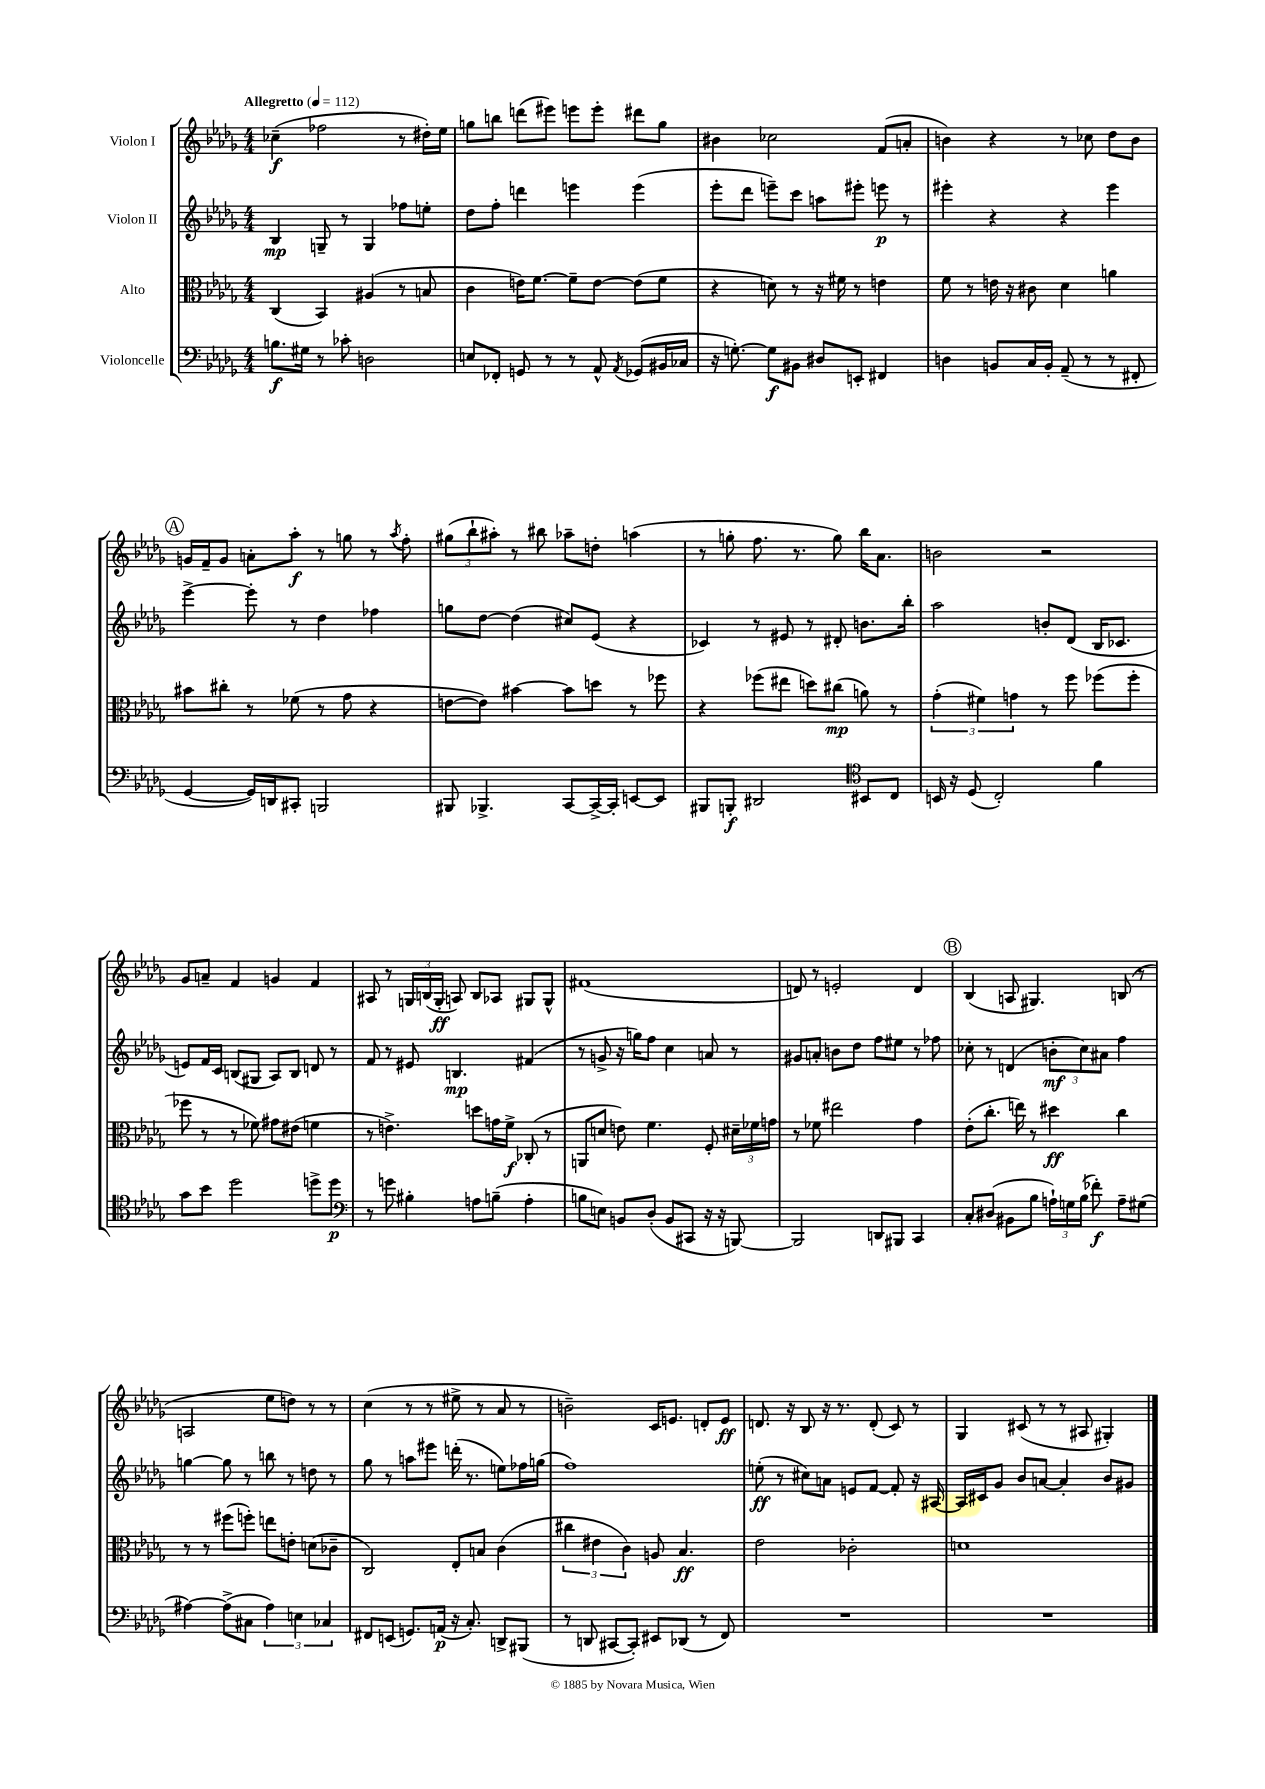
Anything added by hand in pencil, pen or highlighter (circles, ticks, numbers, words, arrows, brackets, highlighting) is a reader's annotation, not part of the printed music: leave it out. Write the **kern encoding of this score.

**kern	**dynam	**kern	**dynam	**kern	**dynam	**kern	**dynam
*part4	*part4	*part3	*part3	*part2	*part2	*part1	*part1
*staff4	*staff4	*staff3	*staff3	*staff2	*staff2	*staff1	*staff1
*I"Violoncelle	*	*I"Alto	*	*I"Violon II	*	*I"Violon I	*
*clefF4	*	*clefC3	*	*clefG2	*	*clefG2	*
*k[b-e-a-d-g-]	*	*k[b-e-a-d-g-]	*	*k[b-e-a-d-g-]	*	*k[b-e-a-d-g-]	*
*M4/4	*	*M4/4	*	*M4/4	*	*M4/4	*
*MM112	*	*MM112	*	*MM112	*	*MM112	*
=1	=1	=1	=1	=1	=1	=1	=1
!	!	!	!	!	!	!LO:TX:a:B:t=Allegretto	!
8.Bn\L	f	(4C/	.	4B-/	mp	(4cc-X~\	f
16G#X\Jk	.	.	.	.	.	.	.
8r	.	4BB-/)	.	8Gn~/	.	2ff-X\	.
8c-X'\	.	.	.	8r	.	.	.
2Dn\	.	(4A#X/	.	4G/	.	.	.
.	.	8r	.	8ff-X\L	.	8r	.
.	.	8Bn/	.	8een'\J	.	16dd#X'\LL)	.
.	.	.	.	.	.	16ee-\JJ	.
=2	=2	=2	=2	=2	=2	=2	=2
8En/L	.	4c\	.	8dd-\L	.	8ggn\L	.
8FF-X'/J	.	.	.	8ff'\J	.	8bbn\J	.
8GGn/	.	16en\KL)	.	4dddn\	.	(8dddn\L	.
.	.	[8.f\J	.	.	.	.	.
8r	.	.	.	.	.	8eee#X\J)	.
8r	.	8f~\L]	.	4eeen\	.	8eeen\L	.
8AA-^^/	.	[8e\J	.	.	.	8eee'\J	.
8qAA-/	.	.	.	.	.	.	.
(8GG-X/L	.	(8e\L]	.	(4eee\	.	8ddd#X\L	.
16BB#X/L	.	8f\J	.	.	.	8gg\J	.
16C-X/JJ	.	.	.	.	.	.	.
=3	=3	=3	=3	=3	=3	=3	=3
16r	.	4r	.	8eee-'\L	.	4b#X\	.
[8.Gn'\)	.	.	.	.	.	.	.
.	.	.	.	8ddd-\J	.	.	.
8G\L]	f	8dn\)	.	8eeen~\L)	.	2cc-X\	.
8BB#X\J	.	8r	.	8ccc\J	.	.	.
8D#X/L	.	16r	.	8aan\L	.	.	.
.	.	16f#X\	.	.	.	.	.
8EEn'/J	.	8r	.	8eee#X'\J	.	.	.
4FF#X/	.	4en\	.	8eeen\	p	(8f/L	.
.	.	.	.	8r	.	8an'/J	.
=4	=4	=4	=4	=4	=4	=4	=4
4Dn\	.	8f\	.	4eee#X'\	.	4bn\)	.
.	.	8r	.	.	.	.	.
8BBn/L	.	16en\	.	4r	.	4r	.
.	.	16r	.	.	.	.	.
16C/L	.	8c#X\	.	.	.	.	.
16BB'/JJ	.	.	.	.	.	.	.
(8AA-~/	.	4d-\	.	4r	.	8r	.
8r	.	.	.	.	.	8cc-X\	.
8r	.	4an\	.	4eee#\	.	8dd-\L	.
8FF#X'/	.	.	.	.	.	8b\J	.
!!LO:LB:g=z
!!LO:REH:place=s1:t=A
=5	=5	=5	=5	=5	=5	=5	=5
[4GG-/	.	8b#X\L	.	[4eee-^\	.	16gn/LL	.
.	.	.	.	.	.	16f~/J	.
.	.	8cc#X'\J	.	.	.	8g/J	.
16GG-/LL])	.	8r	.	8eee-'\]	.	8an'\L	.
16DDn/J	.	.	.	.	.	.	.
8CC#X'/J	.	(8f-X\	.	8r	.	8aa-'\J	f
2BBBn/	.	8r	.	4dd-\	.	8r	.
.	.	8g-\	.	.	.	8ggn\	.
.	.	4r	.	4ff-X\	.	8r	.
.	.	.	.	.	.	8qaa-/	.
.	.	.	.	.	.	8ff'\	.
=6	=6	=6	=6	=6	=6	=6	=6
8BBB#X/	.	[8en\L	.	8ggn\L	.	(12gg#X\L	.
.	.	.	.	.	.	12bb-`\	.
4.BBB-X^/	.	8e\J])	.	[8dd-\J	.	.	.
.	.	.	.	.	.	12aa#X'\J)	.
.	.	[4b#X\	.	(4dd-\]	.	8r	.
.	.	.	.	.	.	8bb#X\	.
[8CC/L	.	8b#\L]	.	8cc#X/L)	.	8aa-X~\L	.
16CC^/L_	.	8ddn\J	.	(8e-/J	.	8ddn'\J	.
16CC'/JJ]	.	.	.	.	.	.	.
[8EEn/L	.	8r	.	4r	.	(4aan\	.
8EE/J]	.	8ff-X\	.	.	.	.	.
=7	=7	=7	=7	=7	=7	=7	=7
8BBB#X/L	.	4r	.	4c-X/)	.	8r	.
8BBBn'/J	f	.	.	.	.	8ggn'\	.
2DD#X/	.	(8ff-X\L	.	8r	.	8.ff\	.
.	.	8ee#X\J	.	8e#X/	.	.	.
.	.	.	.	.	.	8.r	.
.	.	8ddn\L)	.	8r	.	.	.
.	.	(8cc#X\J	mp	8d#X'/	.	8gg\)	.
*clefC4	*	*	*	*	*	*	*
8BB#X/L	.	8an\)	.	8.bn\L	.	16bb-\KL	.
.	.	.	.	.	.	8.a-\J	.
8C/J	.	8r	.	.	.	.	.
.	.	.	.	16bb-'\Jk	.	.	.
=8	=8	=8	=8	=8	=8	=8	=8
16BBn/	.	(6g-'\	.	2aa-\	.	2bn\	.
16r	.	.	.	.	.	.	.
(8D-/	.	.	.	.	.	.	.
.	.	6f#X\)	.	.	.	.	.
2C'/)	.	.	.	.	.	.	.
.	.	6gn\	.	.	.	.	.
.	.	8r	.	8bn'/L	.	2r	.
.	.	8ff\	.	(8d-/J	.	.	.
4f\	.	(8ff-X\L	.	16B-/KL	.	.	.
.	.	.	.	8.c-X/J	.	.	.
.	.	8ff-'\J	.	.	.	.	.
!!LO:LB:g=z
=9	=9	=9	=9	=9	=9	=9	=9
8g-\L	.	8ff-X\	.	8en/L)	.	8g-/L	.
8b-\J	.	8r	.	16f/L	.	8an~/J	.
.	.	.	.	16c/JJ	.	.	.
2dd-\	.	8r	.	(8Bn/L	.	4f/	.
.	.	8f-X\)	.	8G#X/J	.	.	.
.	.	8g#X\L	.	8A-/L)	.	4gn/	.
.	.	(8e#X\J	.	8B/J	.	.	.
8ddn^\L	.	4fn\	.	8dn/	.	4f/	.
8dd\J	p	.	.	8r	.	.	.
=10	=10	=10	=10	=10	=10	=10	=10
*clefF4	*	*	*	*	*	*	*
8r	.	8r	.	8f/	.	8A#X/	.
8gn\	.	4.en^\)	.	8r	.	8r	.
4B#X'\	.	.	.	8e#X/	.	24Gn/LL	.
.	.	.	.	.	.	(24Bn/	.
.	.	.	.	.	.	24G'/JJ	ff
.	.	.	.	4.Bn/	mp	8An/)	.
8An\L	.	8ddn\L	.	.	.	8B/L	.
(8Bn~\J	.	16gn\L	.	.	.	8A-X/J	.
.	.	16f^\JJ	f	.	.	.	.
4A'\	.	(8C-X'/	.	(4f#X/	.	8G#X/L	.
.	.	8r	.	.	.	8G#^^/J	.
=11	=11	=11	=11	=11	=11	=11	=11
8Bn\L	.	8AAn/L	.	8r	.	(1f#X	.
8En\J)	.	8dn/J	.	8gn^/	.	.	.
8BBn/L	.	8en\)	.	16r	.	.	.
.	.	.	.	16ggn\KL)	.	.	.
(8D-'/J	.	4.f\	.	8ff\J	.	.	.
8BB/L	.	.	.	4cc\	.	.	.
8CC#X/J	.	.	.	.	.	.	.
16r	.	8F'/	.	8an/	.	.	.
16r	.	.	.	.	.	.	.
[8BBBn/)	.	24d#X~\LL	.	8r	.	.	.
.	.	24f-X\	.	.	.	.	.
.	.	24gn\JJ	.	.	.	.	.
=12	=12	=12	=12	=12	=12	=12	=12
2BBB/]	.	8r	.	8g#X/L	.	8dn/)	.
.	.	8f-X\	.	8an'/J	.	8r	.
.	.	2ee#X\	.	8bn\L	.	2en'/	.
.	.	.	.	8dd-\J	.	.	.
8DDn/L	.	.	.	8ff\L	.	.	.
8BBB#X/J	.	.	.	8ee#X\J	.	.	.
4CC/	.	4g-\	.	8r	.	4d/	.
.	.	.	.	8ff-X\	.	.	.
!!LO:REH:place=s1:t=B
=13	=13	=13	=13	=13	=13	=13	=13
8C'/L	.	(8e-'\L	.	8cc-X'\	.	(4B-/	.
(8D#X/J	.	8.cc'\J	.	8r	.	.	.
8BB#X\L	.	.	.	(4dn/	.	8An/	.
.	.	16een\)	.	.	.	.	.
8B-\J	.	8r	.	.	.	4.G#X/)	.
24An`\LL)	.	4dd#X\	ff	12bn'\L	mf	.	.
24Gn\	.	.	.	.	.	.	.
(24B-\JJ	.	.	.	12cc-\)	.	.	.
8f-X'\)	f	.	.	.	.	.	.
.	.	.	.	12a#X\J	.	.	.
8A~\L	.	4cc\	.	4ff\	.	(8Bn/	.
(8G#X\J	.	.	.	.	.	8r	.
!!LO:LB:g=z
=14	=14	=14	=14	=14	=14	=14	=14
[4A#X\)	.	8r	.	[4ggn\	.	2An/	.
.	.	8r	.	.	.	.	.
(8A#^\L]	.	(8ff#X\L	.	8gg\]	.	.	.
8C#X\J	.	8ffn'\J)	.	8r	.	.	.
6A#\)	.	8een\L	.	8bbn\	.	8ee-\L	.
.	.	8en'\J	.	8r	.	8ddn\J)	.
6En\	.	.	.	.	.	.	.
.	.	(8dn\L	.	8ddn\	.	8r	.
6C-X/	.	.	.	.	.	.	.
.	.	8c-X~\J	.	8r	.	8r	.
=15	=15	=15	=15	=15	=15	=15	=15
8FF#X/L	.	2C/)	.	8gg-\	.	(4cc\	.
(8EEn/J	.	.	.	8r	.	.	.
8.GGn/L)	.	.	.	8aan\L	.	8r	.
.	.	.	.	8eee#X\J	.	8r	.
(16AAn/Jk	p	.	.	.	.	.	.
16r	.	8E-'/L	.	(16dddn'\	.	8ee#X^\	.
8.C'/)	.	.	.	8.r	.	.	.
.	.	8Bn/J	.	.	.	8r	.
8DDn^/L	.	(4c\	.	8een\L)	.	8a-/	.
(8BBB#X/J	.	.	.	16ff-X\L	.	8r	.
.	.	.	.	(16ggn\JJ	.	.	.
=16	=16	=16	=16	=16	=16	=16	=16
8r	.	6cc#X\	.	1ff)	.	2bn~\)	.
8DDn/	.	.	.	.	.	.	.
.	.	6e#X\	.	.	.	.	.
[8CC#X/L	.	.	.	.	.	.	.
.	.	6c\)	.	.	.	.	.
8CC#'/J])	.	.	.	.	.	.	.
8EE#X/L	.	8An/	.	.	.	16c/KL	.
.	.	.	.	.	.	8.en/J	.
(8DD-X/J	.	4.B-/	ff	.	.	.	.
8r	.	.	.	.	.	8dn'/L	.
8FF/)	.	.	.	.	.	8e/J	ff
=17	=17	=17	=17	=17	=17	=17	=17
1r	.	2e-\	.	(8een'\	ff	8.dn/	.
.	.	.	.	8r	.	.	.
.	.	.	.	.	.	16r	.
.	.	.	.	8cc#X\L)	.	8B-/	.
.	.	.	.	8an\J	.	16r	.
.	.	.	.	.	.	8.r	.
.	.	2c-X'\	.	8en/L	.	.	.
.	.	.	.	[8f/J	.	(8d'/	.
.	.	.	.	8f'/]	.	8c/)	.
.	.	.	.	16r	.	8r	.
.	.	.	.	[16A#X/	.	.	.
=18	=18	=18	=18	=18	=18	=18	=18
1r	.	1dn	.	16A#/LL]	.	4G-/	.
.	.	.	.	16c#X/J	.	.	.
.	.	.	.	8g-/J	.	.	.
.	.	.	.	8b-/L	.	(8c#X/	.
.	.	.	.	[8an/J	.	8r	.
.	.	.	.	4a'/]	.	8r	.
.	.	.	.	.	.	8A#X/	.
.	.	.	.	8b-/L	.	4G#X'/)	.
.	.	.	.	8g#X/J	.	.	.
==	==	==	==	==	==	==	==
*-	*-	*-	*-	*-	*-	*-	*-
